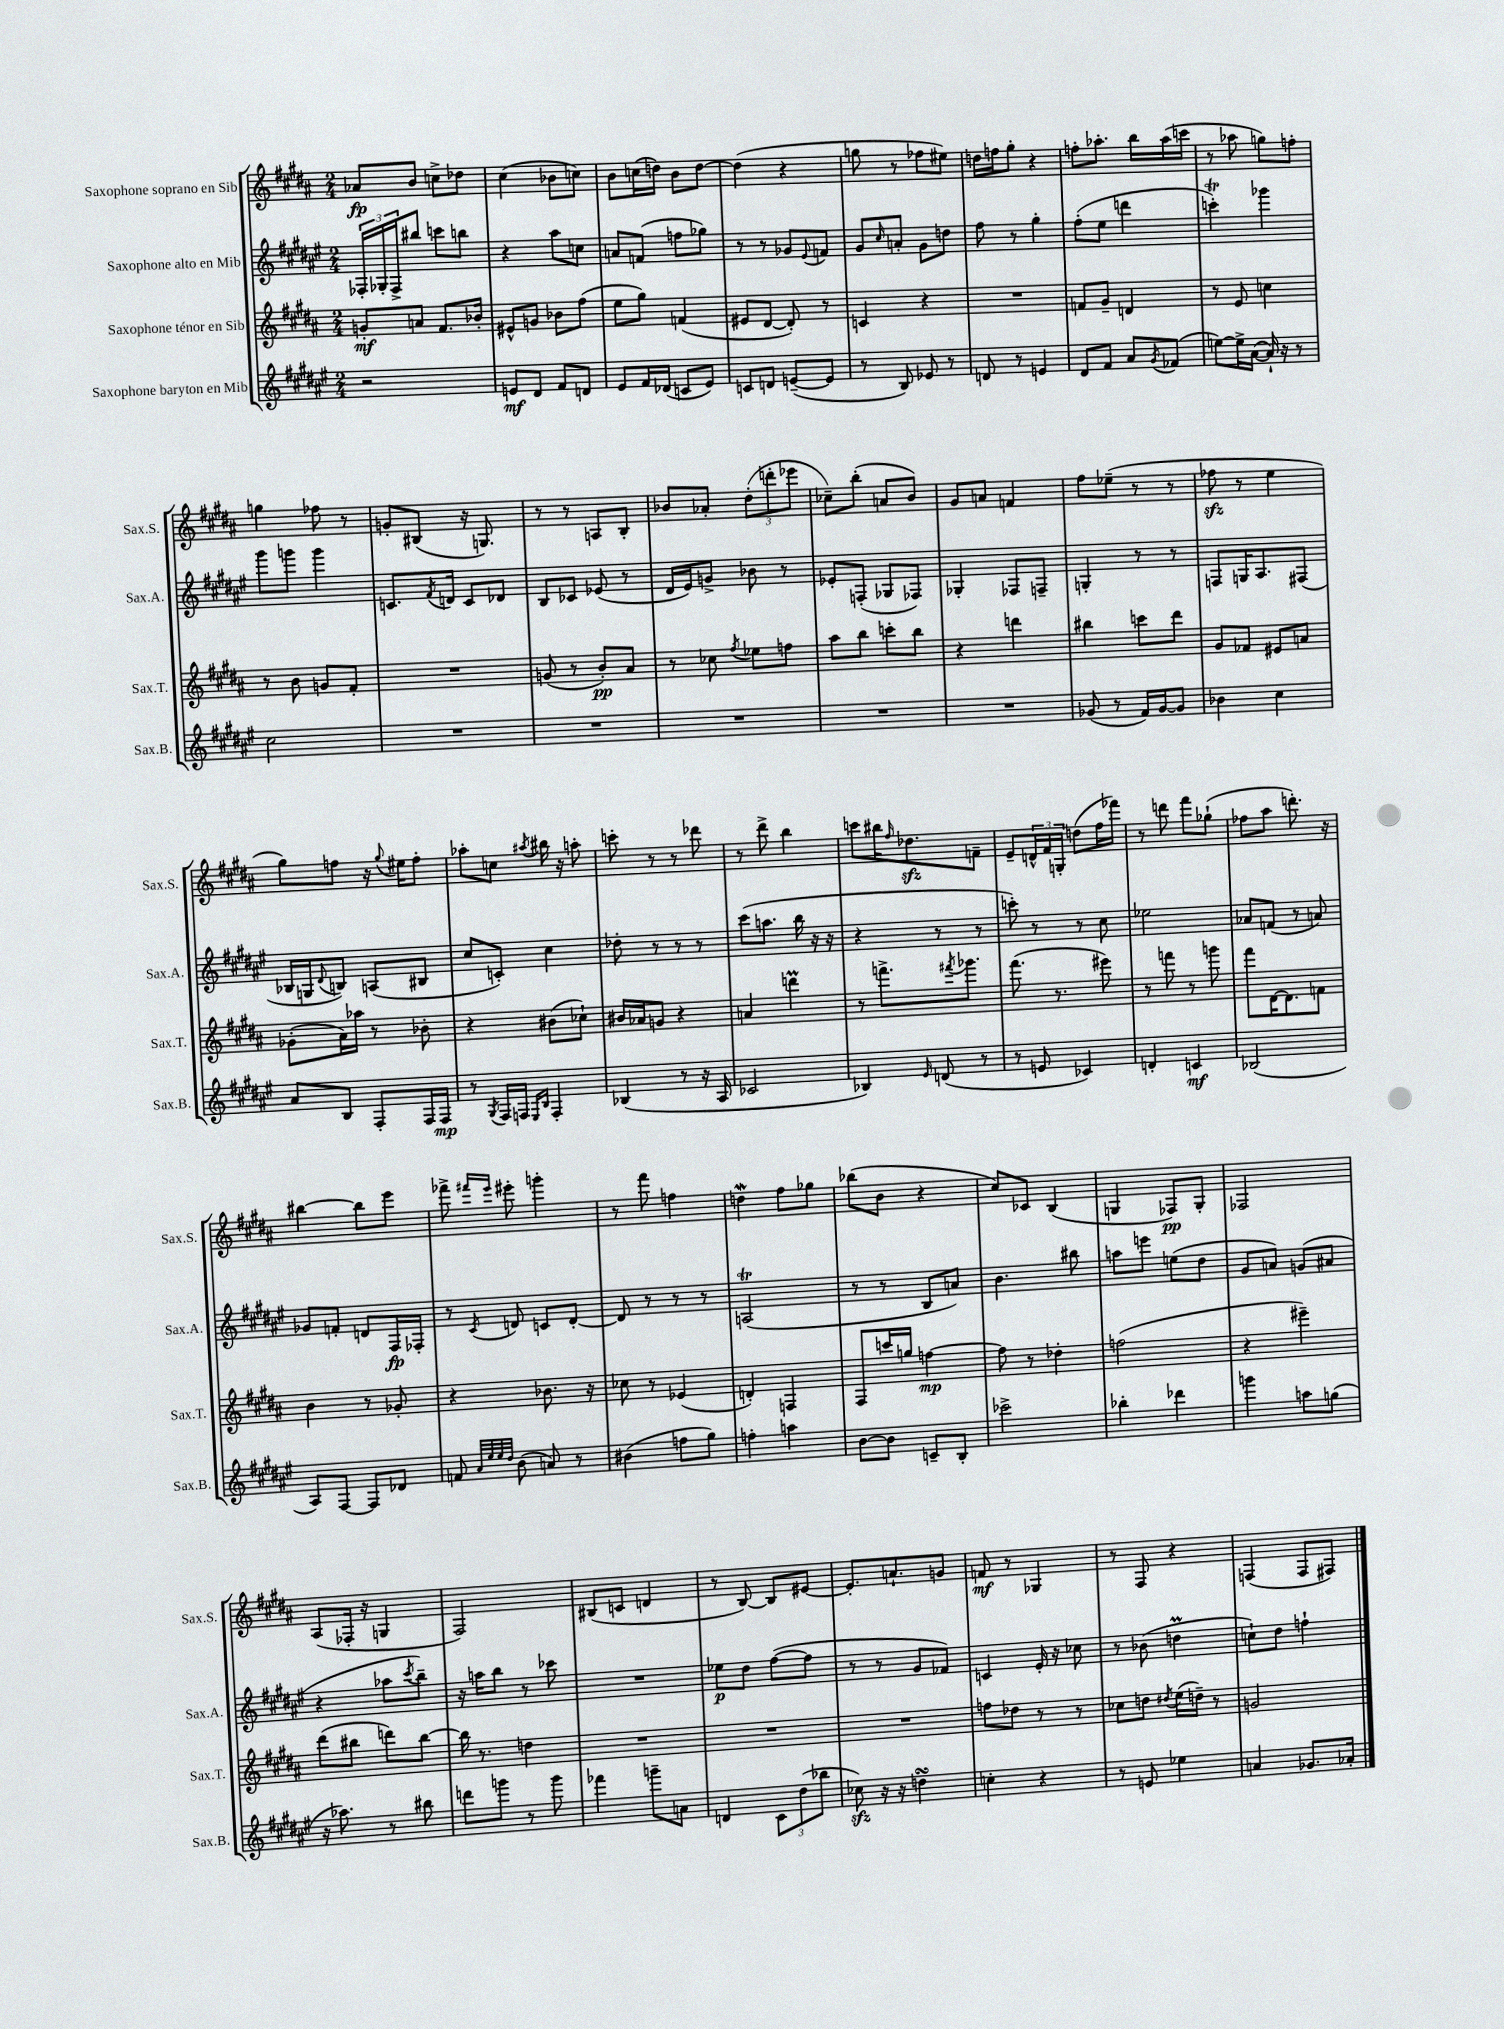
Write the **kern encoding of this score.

**kern	**dynam	**kern	**dynam	**kern	**dynam	**kern	**dynam
*part4	*part4	*part3	*part3	*part2	*part2	*part1	*part1
*staff4	*staff4	*staff3	*staff3	*staff2	*staff2	*staff1	*staff1
*I"Saxophone baryton en Mib	*	*I"Saxophone ténor en Sib	*	*I"Saxophone alto en Mib	*	*I"Saxophone soprano en Sib	*
*I'Sax.B.	*	*I'Sax.T.	*	*I'Sax.A.	*	*I'Sax.S.	*
*clefG2	*	*clefG2	*	*clefG2	*	*clefG2	*
*k[f#c#g#d#a#e#]	*	*k[f#c#g#d#a#]	*	*k[f#c#g#d#a#e#]	*	*k[f#c#g#d#a#]	*
*M2/4	*	*M2/4	*	*M2/4	*	*M2/4	*
=1	=1	=1	=1	=1	=1	=1	=1
2r	.	8gn'/L	mf	24F-X'/LL	.	8a-X/L	fp
.	.	.	.	24G-X'/	.	.	.
.	.	.	.	24F-^/J	.	.	.
.	.	8an/J	.	8bb#X/J	.	8b/J	.
.	.	8.f#/L	.	8cccn\L	.	8ccn^\L	.
.	.	.	.	8bbn\J	.	8dd-X\J	.
.	.	16b-X'/Jk	.	.	.	.	.
=2	=2	=2	=2	=2	=2	=2	=2
8en/L	mf	8e#X^^/L	.	4r	.	(4cc#\	.
8d#/J	.	8gn/J	.	.	.	.	.
8f#/L	.	8b-X\L	.	8aa#\L	.	8b-X\L	.
8dn/J	.	(8ff#\J	.	8ccn\J	.	8ccn\J)	.
=3	=3	=3	=3	=3	=3	=3	=3
8e#/L	.	8ee\L	.	8an/L	.	8b\L	.
16f#/L	.	8gg#\J)	.	(8fn/J	.	(16ccn\L	.
(16d-X/JJ	.	.	.	.	.	16ddn\JJ)	.
8cn/L	.	(4fn/	.	8ffn\L	.	8b\L	.
8e#/J)	.	.	.	8gg-X\J)	.	[8dd\J	.
=4	=4	=4	=4	=4	=4	=4	=4
8cn/L	.	8e#X/L	.	8r	.	(4dd\]	.
8dn/J	.	[8d#/J	.	8r	.	.	.
([8en~/L	.	8d#'/])	.	8g-X/L	.	4r	.
.	.	.	.	8qqe#/	.	.	.
8e/J]	.	8r	.	8fn/J	.	.	.
=5	=5	=5	=5	=5	=5	=5	=5
8r	.	4cn/	.	8g#/L	.	8ggn\	.
.	.	.	.	16qqcc#/	.	.	.
8B/)	.	.	.	8an'/J	.	8r	.
8e-X/	.	4r	.	8g#\L	.	8ff-X\L	.
8r	.	.	.	8ddn\J	.	8ee#X\J)	.
=6	=6	=6	=6	=6	=6	=6	=6
8dn/	.	2r	.	8ff#\	.	16ddn\LL	.
.	.	.	.	.	.	16ffn\J	.
8r	.	.	.	8r	.	8gg#'\J	.
4en/	.	.	.	4gg#'\	.	4r	.
=7	=7	=7	=7	=7	=7	=7	=7
8d#/L	.	8fn/L	.	(8ff#'\L	.	8ffn'\L	.
8f#/J	.	8g#~/J	.	8ee#\J	.	8.aa-X'\J	.
8a#/L	.	4dn/	.	4dddn\	.	.	.
.	.	.	.	.	.	16bb\LL	.
8qg#/	.	.	.	.	.	.	.
(8f-X/J	.	.	.	.	.	(16aa-\	.
.	.	.	.	.	.	16cccn\JJ	.
=8	=8	=8	=8	=8	=8	=8	=8
[8een\L)	.	8r	.	4cccnT'\)	.	8r	.
16ee^\L]	.	8e/	.	.	.	8aa-X\	.
([16a#\JJ	.	.	.	.	.	.	.
16a#`/])	.	4ccn\	.	4ggg-X\	.	8ggn\L)	.
16r	.	.	.	.	.	.	.
8r	.	.	.	.	.	8ffn'\J	.
!!LO:LB:g=z
=9	=9	=9	=9	=9	=9	=9	=9
2cc#\	.	8r	.	8ggg#\L	.	4ggn\	.
.	.	8b\	.	8gggn\J	.	.	.
.	.	8gn/L	.	4ggg\	.	8ff-X\	.
.	.	8f#'/J	.	.	.	8r	.
=10	=10	=10	=10	=10	=10	=10	=10
2r	.	2r	.	8.cn/L	.	8gn'/L	.
.	.	.	.	.	.	(8B#X/J	.
.	.	.	.	8qf#/	.	.	.
.	.	.	.	16dn/Jk	.	.	.
.	.	.	.	8c/L	.	16r	.
.	.	.	.	.	.	8.Gn/)	.
.	.	.	.	8d-X/J	.	.	.
=11	=11	=11	=11	=11	=11	=11	=11
2r	.	(8gn/	.	8B/L	.	8r	.
.	.	8r	.	8c-X/J	.	8r	.
.	.	8b'/L)	pp	(8e-X/	.	8An/L	.
.	.	8a#/J	.	8r	.	8B'/J	.
=12	=12	=12	=12	=12	=12	=12	=12
2r	.	8r	.	16d#/LL	.	8b-X/L	.
.	.	.	.	16e#/J)	.	.	.
.	.	8cc-X\	.	8gn^/J	.	8a-X'/J	.
.	.	8qff#/	.	.	.	.	.
.	.	8ee-X\L	.	8b-X\	.	(12dd#'\L	.
.	.	.	.	.	.	12dddn'\	.
.	.	8ffn\J	.	8r	.	.	.
.	.	.	.	.	.	12eee-X\J	.
=13	=13	=13	=13	=13	=13	=13	=13
2r	.	8aa#\L	.	8e-X'/L	.	8cc-X~\L)	.
.	.	8bb\J	.	(8Fn'/J	.	(8bb'\J	.
.	.	8cccn'\L	.	8G-X/L	.	8an/L	.
.	.	8bb\J	.	8F-X/J)	.	8b/J)	.
=14	=14	=14	=14	=14	=14	=14	=14
2r	.	4r	.	4G-X'/	.	8g#/L	.
.	.	.	.	.	.	8an/J	.
.	.	4dddn\	.	8F-X/L	.	4fn/	.
.	.	.	.	8Fn~/J	.	.	.
=15	=15	=15	=15	=15	=15	=15	=15
(8g-X/	.	4bb#X\	.	4Gn'/	.	8ff#\L	.
8r	.	.	.	.	.	(8ee-X~\J	.
16f#/LL)	.	8cccn\L	.	8r	.	8r	.
[16g-/J	.	.	.	.	.	.	.
8g-/J]	.	8ddd#\J	.	8r	.	8r	.
=16	=16	=16	=16	=16	=16	=16	=16
4b-X\	.	8g#/L	.	8Fn/L	.	8ff-Xzz\	.
.	.	8f-X/J	.	16Gn/K	.	8r	.
.	.	.	.	8.A#/	.	.	.
4cc#\	.	8e#X/L	.	.	.	4ee\	.
.	.	8an/J	.	(8F#X/J	.	.	.
!!LO:LB:g=z
=17	=17	=17	=17	=17	=17	=17	=17
8a#/L	.	(8g-X'\L	.	16B-X/LL	.	8gg#\L)	.
.	.	.	.	16Gn/J	.	.	.
.	.	.	.	8qqd#/	.	.	.
8B/J	.	16a#\L)	.	8Bn/J)	.	8ffn\J	.
.	.	16aa-X\JJ	.	.	.	.	.
8F#'/L	.	8r	.	(8An/L	.	16r	.
.	.	.	.	.	.	8qqgg#/	.
.	.	.	.	.	.	16ee#X\KL	.
16F#/L	.	8b-X'\	.	8B#X/J	.	8ff'\J	.
16F#/JJ	mp	.	.	.	.	.	.
=18	=18	=18	=18	=18	=18	=18	=18
8r	.	4r	.	8cc#/L	.	8aa-X'\L	.
8qG#/	.	.	.	.	.	.	.
16F#/LL	.	.	.	8cn'/J)	.	8ccn\J	.
16Fn/JJ	.	.	.	.	.	.	.
16qqE#/LL	.	.	.	.	.	.	.
16qqB/JJ	.	.	.	.	.	8qaa#X/	.
4F'/	.	(8b#X\L	.	4cc#\	.	16bb#X\	.
.	.	.	.	.	.	16r	.
.	.	8cc-X`\J)	.	.	.	8aan'\	.
=19	=19	=19	=19	=19	=19	=19	=19
(4B-X/	.	16b#X/LL	.	8dd-X'\	.	8cccn'\	.
.	.	16a-X/J	.	.	.	.	.
.	.	8gn/J	.	8r	.	8r	.
8r	.	4r	.	8r	.	8r	.
16r	.	.	.	8r	.	8ddd-X\	.
16A#/	.	.	.	.	.	.	.
=20	=20	=20	=20	=20	=20	=20	=20
2c-X/	.	4an/	.	(8ccc#\L	.	8r	.
.	.	.	.	8.aan\J	.	8ddd#^\	.
.	.	4dddnM\	.	.	.	4bb\	.
.	.	.	.	16bb\	.	.	.
.	.	.	.	16r	.	.	.
.	.	.	.	16r	.	.	.
=21	=21	=21	=21	=21	=21	=21	=21
4B-X/)	.	8r	.	4r	.	8cccn\L	.
.	.	8.fffn^\L	.	.	.	16bb#X\K	.
.	.	.	.	.	.	16qqff#/	.
.	.	.	.	.	.	8.dd-Xzz\	.
16qqe#/	.	.	.	.	.	.	.
(8dn/	.	.	.	8r	.	.	.
.	.	8qfff#X/	.	.	.	.	.
.	.	8.ggg-X\J	.	.	.	.	.
8r	.	.	.	8r	.	8fn~\J	.
=22	=22	=22	=22	=22	=22	=22	=22
8r	.	(8.fff#\	.	8cccn'\)	.	8e~/L	.
8en/	.	.	.	8r	.	24dn^^/L	.
.	.	.	.	.	.	24f#/	.
.	.	8.r	.	.	.	.	.
.	.	.	.	.	.	24Gn'/JJ	.
4c-X/)	.	.	.	8r	.	(8ddn\L	.
.	.	8eee#X\)	.	8cc#\	.	16ff#\L	.
.	.	.	.	.	.	16fff-X\JJ)	.
=23	=23	=23	=23	=23	=23	=23	=23
4dn'/	.	8r	.	2ee-X\	.	8r	.
.	.	8fffn\	.	.	.	8dddn\	.
4cn/	mf	8r	.	.	.	8fff#\L	.
.	.	8gggn\	.	.	.	(8gg-X`\J	.
=24	=24	=24	=24	=24	=24	=24	=24
(2B-X/	.	8fff#\L	.	8a-X/L	.	8ff-X\L	.
.	.	[16d#\K	.	(8fn/J	.	8aa#\J	.
.	.	8.d#\]	.	.	.	.	.
.	.	.	.	8r	.	8.dddn'\)	.
.	.	8fn\J	.	8an/)	.	.	.
.	.	.	.	.	.	16r	.
!!LO:LB:g=z
=25	=25	=25	=25	=25	=25	=25	=25
8A#/L)	.	4b\	.	8g-X/L	.	[4bb#X\	.
[8F#/J	.	.	.	8fn'/J	.	.	.
8F#/L]	.	8r	.	8dn/L	.	8bb#\L]	.
8d-X/J	.	8g-X'/	.	16F#/L	fp	8eee\J	.
.	.	.	.	16F-X'/JJ	.	.	.
=26	=26	=26	=26	=26	=26	=26	=26
8fn/	.	4r	.	8r	.	8fff-X^\	.
32qqa#/LLL	.	.	.	.	.	.	.
32qqee#/	.	.	.	.	.	.	.
32qqee#/	.	.	.	.	.	16qqfff#X/LL	.
32qqdd#/JJJ	.	.	.	8qc#/	.	16qqeee/JJ	.
(8b\	.	.	.	8dn/	.	8eee#X'\	.
8an/)	.	8.b-X\	.	8cn/L	.	4gggn'\	.
8r	.	.	.	[8d'/J	.	.	.
.	.	16r	.	.	.	.	.
=27	=27	=27	=27	=27	=27	=27	=27
(4b#X\	.	8cc-X\	.	8d/]	.	8r	.
.	.	8r	.	8r	.	8fff#\	.
8ffn\L	.	(4e-X/	.	8r	.	4ffn\	.
8gg#\J)	.	.	.	8r	.	.	.
=28	=28	=28	=28	=28	=28	=28	=28
4ffn'\	.	4dn'/)	.	(2AnT/	.	4ddnw\	.
4aan\	.	4Fn/	.	.	.	8ff#\L	.
.	.	.	.	.	.	8gg-X\J	.
=29	=29	=29	=29	=29	=29	=29	=29
[8b\L	.	8F#/L	.	8r	.	(8bb-X\L	.
8b\J]	.	16cccn/L	.	8r	.	8b\J	.
.	.	16ggn/JJ	.	.	.	.	.
8cn~/L	.	[4ffn\	mp	8B/L	.	4r	.
8B'/J	.	.	.	8an/J)	.	.	.
=30	=30	=30	=30	=30	=30	=30	=30
2ccc-X^\	.	8ff\]	.	4.b\	.	8cc#/L)	.
.	.	8r	.	.	.	8c-X/J	.
.	.	4dd-X'\	.	.	.	(4B/	.
.	.	.	.	8bb#X\	.	.	.
=31	=31	=31	=31	=31	=31	=31	=31
4bb-X'\	.	(2ffn\	.	8aan\L	.	4Gn/	.
.	.	.	.	8eeen\J	.	.	.
4ddd-X\	.	.	.	(8een\L	.	8F-X/L)	pp
.	.	.	.	8dd#\J	.	8G'/J	.
=32	=32	=32	=32	=32	=32	=32	=32
4gggn\	.	4r	.	8g#/L	.	2F-X/	.
.	.	.	.	8an/J)	.	.	.
8aan\L	.	4eee#X~\)	.	(8gn/L	.	.	.
(8ggn\J	.	.	.	8a#X/J	.	.	.
!!LO:LB:g=z
=33	=33	=33	=33	=33	=33	=33	=33
16r	.	(8ddd#\L	.	4r	.	(8A#/L	.
8.aa-X\)	.	.	.	.	.	.	.
.	.	8bb#X\J	.	.	.	16F-X'/Jk	.
.	.	.	.	.	.	16r	.
8r	.	8dddn\L)	.	8aa-X\L	.	4Gn/	.
.	.	.	.	8qccc#/	.	.	.
8bb#X\	.	[8bb#\J	.	8bb~\J)	.	.	.
=34	=34	=34	=34	=34	=34	=34	=34
8dddn\L	.	16bb#\]	.	16r	.	2F#/)	.
.	.	8.r	.	16aan\KL	.	.	.
8gggn\J	.	.	.	8bb\J	.	.	.
8r	.	4ddn\	.	8r	.	.	.
8ggg\	.	.	.	8ccc-X\	.	.	.
=35	=35	=35	=35	=35	=35	=35	=35
4fff-X\	.	2r	.	2r	.	(8B#X/L	.
.	.	.	.	.	.	8cn/J	.
8gggn~\L	.	.	.	.	.	4dn/	.
8an\J	.	.	.	.	.	.	.
=36	=36	=36	=36	=36	=36	=36	=36
4dn/	.	2r	.	8ee-X\L	p	8r	.
.	.	.	.	8dd#\J	.	[8B/)	.
12c#\L	.	.	.	([8ff#\L	.	8B/L]	.
(12dd#\	.	.	.	.	.	.	.
.	.	.	.	8ff#\J]	.	[8e#X/J	.
12bb-X\J	.	.	.	.	.	.	.
=37	=37	=37	=37	=37	=37	=37	=37
8cc-Xzz\)	.	2r	.	8r	.	8.e#'/L]	.
16r	.	.	.	8r	.	.	.
16r	.	.	.	.	.	8.an`/	.
4ddnsSSs\	.	.	.	8g#/L	.	.	.
.	.	.	.	8f-X/J)	.	8gn/J	.
=38	=38	=38	=38	=38	=38	=38	=38
4ccn'\	.	8ffn\L	.	4cn/	.	8fn/	mf
.	.	8dd-X\J	.	.	.	8r	.
4r	.	8r	.	16e#'/	.	4G-X/	.
.	.	.	.	16r	.	.	.
.	.	8r	.	8cc-X\	.	.	.
=39	=39	=39	=39	=39	=39	=39	=39
8r	.	8cc-X\L	.	8r	.	8r	.
8en/	.	8ddn\J	.	(8b-X\	.	8F#/	.
.	.	8qdd#X/	.	.	.	.	.
4ee-X\	.	(16ee\LL	.	4ddnM\	.	4r	.
.	.	16ddn~\JJ)	.	.	.	.	.
.	.	8r	.	.	.	.	.
=40	=40	=40	=40	=40	=40	=40	=40
4an/	.	2gn/	.	8ccn`\L)	.	(4Fn/	.
.	.	.	.	8dd#\J	.	.	.
8.g-X/L	.	.	.	4ffn`\	.	8F/L	.
.	.	.	.	.	.	8F#X/J)	.
16a-X'/Jk	.	.	.	.	.	.	.
==	==	==	==	==	==	==	==
*-	*-	*-	*-	*-	*-	*-	*-
